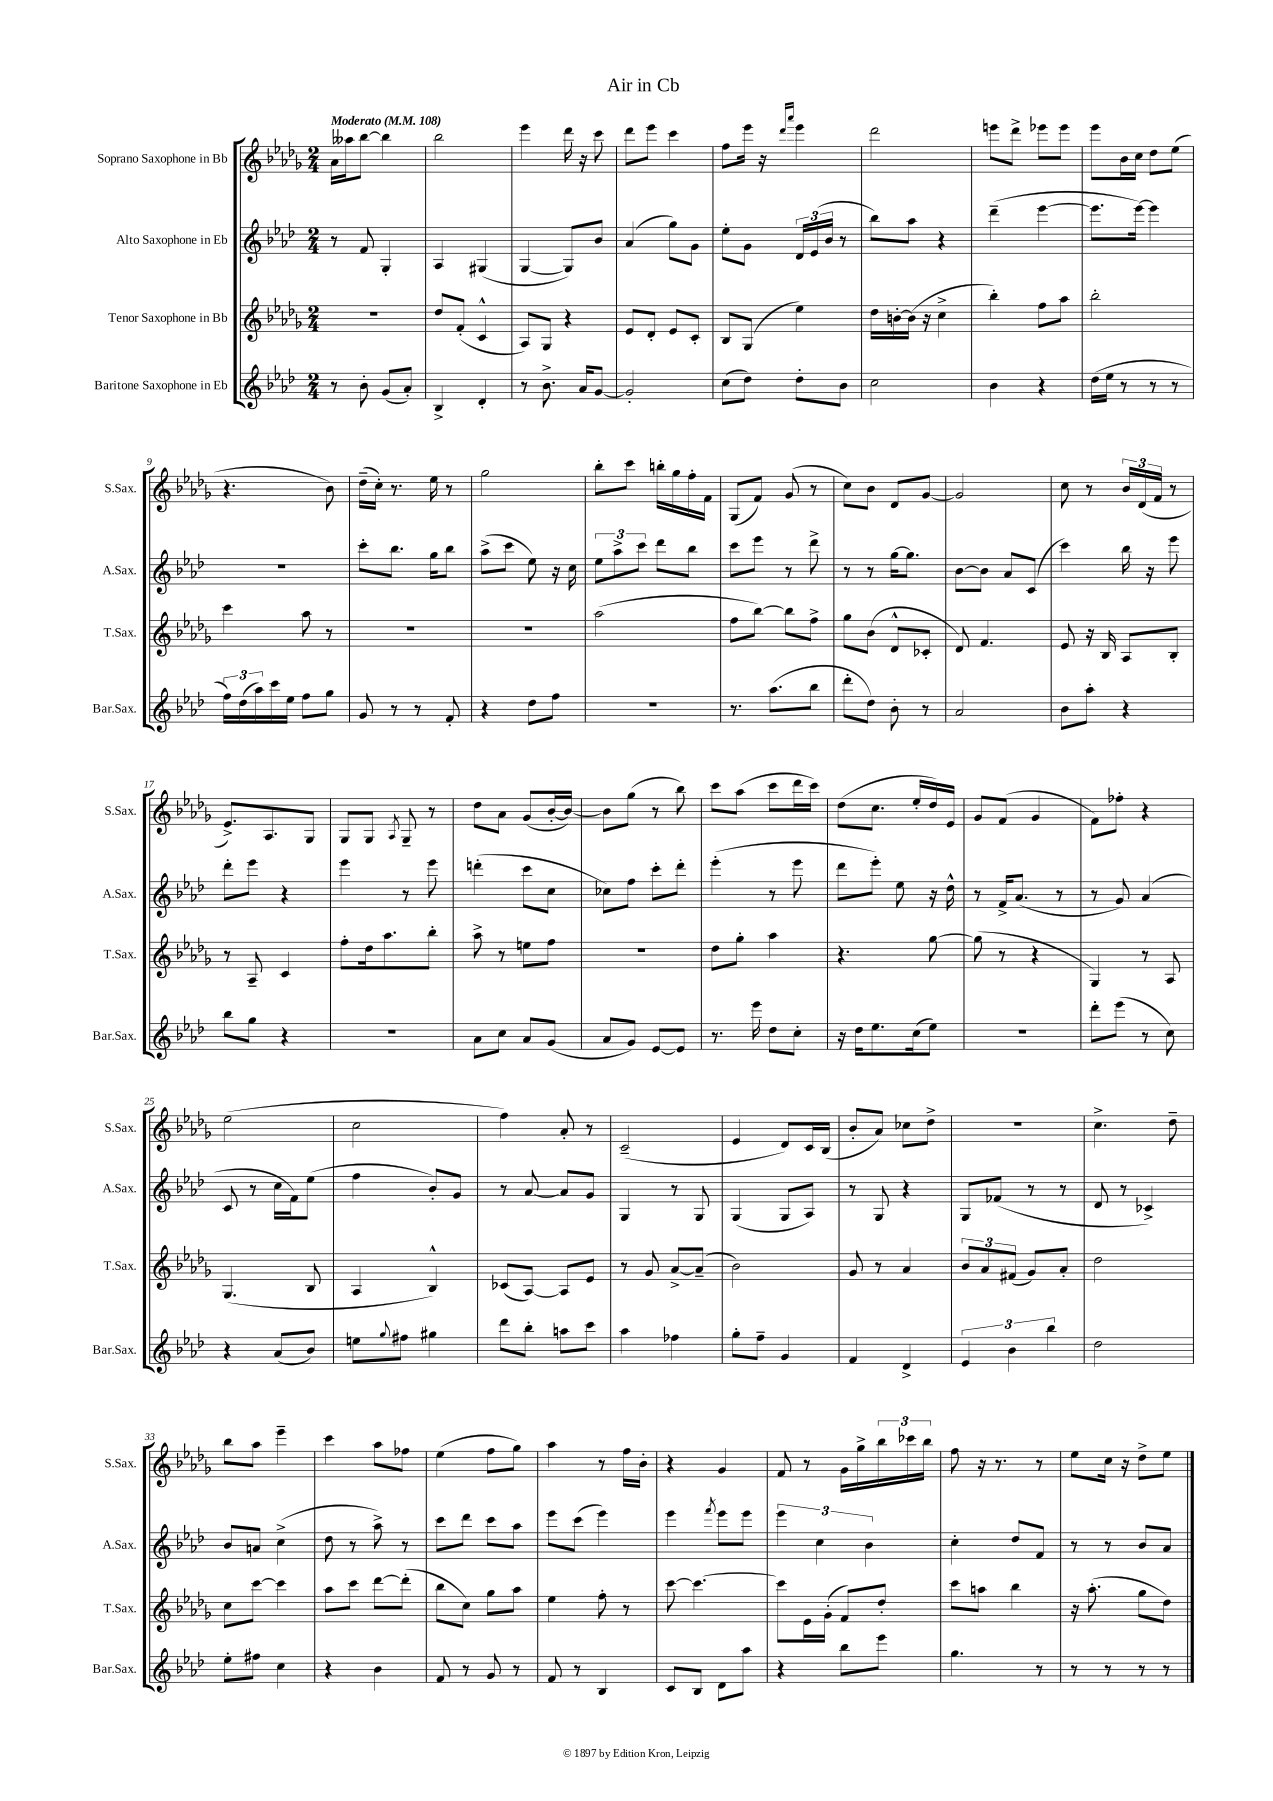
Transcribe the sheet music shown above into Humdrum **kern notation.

**kern	**kern	**kern	**kern
*staff4	*staff3	*staff2	*staff1
*clefG2	*clefG2	*clefG2	*clefG2
*k[b-e-a-d-]	*k[b-e-a-d-g-]	*k[b-e-a-d-]	*k[b-e-a-d-g-]
*M2/4	*M2/4	*M2/4	*M2/4
*MM108	*MM108	*MM108	*MM108
8r	2r	8r	16a-
.	.	.	16aa--
8b-'	.	8f	[8bb-
(8g	.	4G'	4bb-]
8a-')	.	.	.
=	=	=	=
4B-^	8dd-	4A-	2bb-
.	(8f'	.	.
4d-'	4c^^	(4G#	.
=	=	=	=
8r	8A-)	[4G	4eee-
8.b-^	8G-	.	.
.	4r	8G])	16ddd-
16a-	.	.	16r
[8g	.	8b-	8ccc
=	=	=	=
2g']	8e-	(4a-	8ddd-
.	8d-'	.	8eee-
.	8e-	8gg)	4ccc
.	8c'	8g	.
=	=	=	=
(8cc	8B-	8ee-'	8ff
8dd-)	(8G-	8g	16eee-
.	.	.	16r
.	.	.	16qqddd-
.	.	.	16qqaaa-
8dd-'	4ee-)	24d-	4eee-
.	.	(24e-	.
.	.	24b-	.
8b-	.	8r	.
=	=	=	=
2cc	16dd-	8bb-)	2ddd-
.	[16b'	.	.
.	(16b]	8aa-	.
.	16r	.	.
.	4cc^	4r	.
=	=	=	=
4b-	4bb-')	(4ddd-~	8eee
.	.	.	8ddd-^
4r	8ff	[4eee-	8eee-
.	8aa-	.	8eee-
=	=	=	=
(16dd-	2bb-'	8.eee-]	8eee-
16ee-	.	.	.
8r	.	.	16b-
.	.	[16eee-)	16cc
8r	.	4eee-]	8dd-
8r	.	.	(8ee-
=	=	=	=
24ff)	4ccc	2r	4.r
(24dd-	.	.	.
24aa-)	.	.	.
16ccc	.	.	.
16ee-	.	.	.
8ff	8aa-	.	.
8gg	8r	.	8b-)
=	=	=	=
8g	2r	8ccc'	(16dd-~
.	.	.	16cc')
8r	.	8.bb-	8.r
8r	.	.	.
.	.	16gg	16ee-
8f'	.	8bb-	8r
=	=	=	=
4r	2r	(8aa-^	2gg-
.	.	8ccc	.
8dd-	.	8ee-)	.
8ff	.	16r	.
.	.	16cc	.
=	=	=	=
2r	(2aa-	12ee-	8bb-'
.	.	12aa-^	.
.	.	.	8ccc
.	.	12ccc	.
.	.	8ddd-	16bb'
.	.	.	16gg-
.	.	8bb-	16ff'
.	.	.	16f
=	=	=	=
8.r	8ff	8ccc	(8G-
.	[8bb-)	8eee-	8f)
(8.aa-	.	.	.
.	8bb-]	8r	(8g-
8bb-	8ff^	8ddd-^	8r
=	=	=	=
8ddd-'	8gg-	8r	8cc)
8dd-)	(8b-	8r	8b-
8b-'	8d-^^	[16gg	8d-
.	.	8.gg]	.
8r	8c-'	.	[8g-
=	=	=	=
2a-	8d-)	[8b-	2g-]
.	4.f	8b-]	.
.	.	8a-	.
.	.	(8c	.
=	=	=	=
8b-	8e-	4ccc)	8cc
8aa-'	16r	.	8r
.	16B-	.	.
4r	8A-	16bb-	24b-
.	.	.	(24d-
.	.	16r	.
.	.	.	24f
.	8B-'	8eee-	8r
=	=	=	=
8bb-	8r	8ddd-'	8.e-^)
8gg	8A-~	8eee-	.
.	.	.	8.A-
4r	4c	4r	.
.	.	.	8G-
=	=	=	=
2r	8ff'	4eee-	8G-
.	16dd-	.	8G-
.	8.aa-	.	.
.	.	.	8qA-
.	.	8r	8G-~
.	8bb-'	8eee-	8r
=	=	=	=
8a-	8aa-^	(4ddd'	8dd-
8cc	8r	.	8a-
8a-	8ee	8ccc	(8g-
(8g	8ff	8cc	[16b-'
.	.	.	16b-_)
=	=	=	=
8a-	2r	8cc-)	8b-]
8g)	.	8ff	(8gg-
[8e-	.	8ccc'	8r
8e-]	.	8ddd-'	8bb-)
=	=	=	=
8.r	8dd-	(4eee-'	8ccc
.	8gg-'	.	(8aa-
16eee-	.	.	.
8dd-	4aa-	8r	8ccc
8cc'	.	8eee-	16ddd-
.	.	.	16ccc)
=	=	=	=
16r	4.r	8ddd-	(8dd-
16dd-	.	.	.
8.ee-	.	8eee-')	8.cc
.	.	8ee-	.
(16cc	.	.	16ee-'
8ee-)	[8gg-	16r	16dd-)
.	.	16dd-^^	16e-
=	=	=	=
2r	(8gg-]	8r	8g-
.	8r	16f^	(8f
.	.	(8.a-	.
.	4r	.	4g-
.	.	8r	.
=	=	=	=
8ddd-'	4G-)	8r	8f)
(8eee-	.	8g)	8ff-'
8r	8r	(4a-	4r
8cc)	8A-	.	.
=	=	=	=
4r	(4.G-	8c	(2ee-
.	.	8r	.
(8a-	.	16cc	.
.	.	16f)	.
8b-)	8B-	(8ee-	.
=	=	=	=
8ee	4A-	4ff	2cc
8qqgg	.	.	.
8ff#	.	.	.
4gg#	4B-^^)	8b-')	.
.	.	8g	.
=	=	=	=
8ddd-	(8c-	8r	4ff)
8bb-'	[8A-)	[8a-	.
8aa	8A-]	8a-]	8a-'
8ccc	8e-	8g	8r
=	=	=	=
4aa-	8r	4G	(2c~
.	8g-	.	.
4ff-	[8a-^	8r	.
.	(8a-~]	8G	.
=	=	=	=
8gg'	2b-)	(4G	4e-
8ff~	.	.	.
4g	.	8G	8d-)
.	.	8A-)	16c
.	.	.	(16B-
=	=	=	=
4f	8g-	8r	8b-'
.	8r	8G	8a-)
4d-^	4a-	4r	8cc-
.	.	.	8dd-^
=	=	=	=
6e-	12b-	8G	2r
.	12a-	.	.
.	.	(8f-	.
6b-	(12f#	.	.
.	8g-)	8r	.
6bb-	.	.	.
.	8a-'	8r	.
=	=	=	=
2dd-	2dd-	8d-	4.cc^
.	.	8r	.
.	.	4c-^)	.
.	.	.	8dd-~
=	=	=	=
8ee-'	8cc	8b-	8bb-
8ff#	[8ccc	8a	8aa-
4cc	4ccc]	(4cc^	4eee-~
=	=	=	=
4r	8aa-	8dd-	4ccc
.	8ccc	8r	.
4b-	[8ddd-	8aa-^)	8aa-
.	(8ddd-']	8r	8ff-
=	=	=	=
8f	8bb-	8ccc	(4ee-
8r	8cc)	8ddd-	.
8g	8gg-	8ccc	8ff
8r	8aa-	8aa-	8gg-)
=	=	=	=
8f	4ee-	8eee-	4aa-
8r	.	(8ccc	.
4B-	8ff'	4eee-)	8r
.	8r	.	16ff
.	.	.	16b-'
=	=	=	=
8c	[8ccc	4eee-	4r
8B-	4.ccc_	.	.
.	.	8qfff	.
8d-	.	8eee-	4g-
8aa-	.	8eee-	.
=	=	=	=
4r	8ccc]	6eee-	8f
.	16e-	.	8r
.	.	6cc	.
.	(16g-'	.	.
8bb-	8f)	.	16g-
.	.	.	16gg-^
.	.	6b-	.
8eee-	8dd-'	.	24bb-
.	.	.	24ccc-
.	.	.	24bb-
=	=	=	=
4.gg	8ccc	4cc'	8ff
.	8aa	.	16r
.	.	.	8.r
.	4bb-	8dd-	.
8r	.	8f	8r
=	=	=	=
8r	16r	8r	8ee-
.	(8.aa-'	.	.
8r	.	8r	16cc
.	.	.	16r
8r	8gg-	8b-	8dd-^
8r	8dd-)	8a-	8ee-
==	==	==	==
*-	*-	*-	*-
